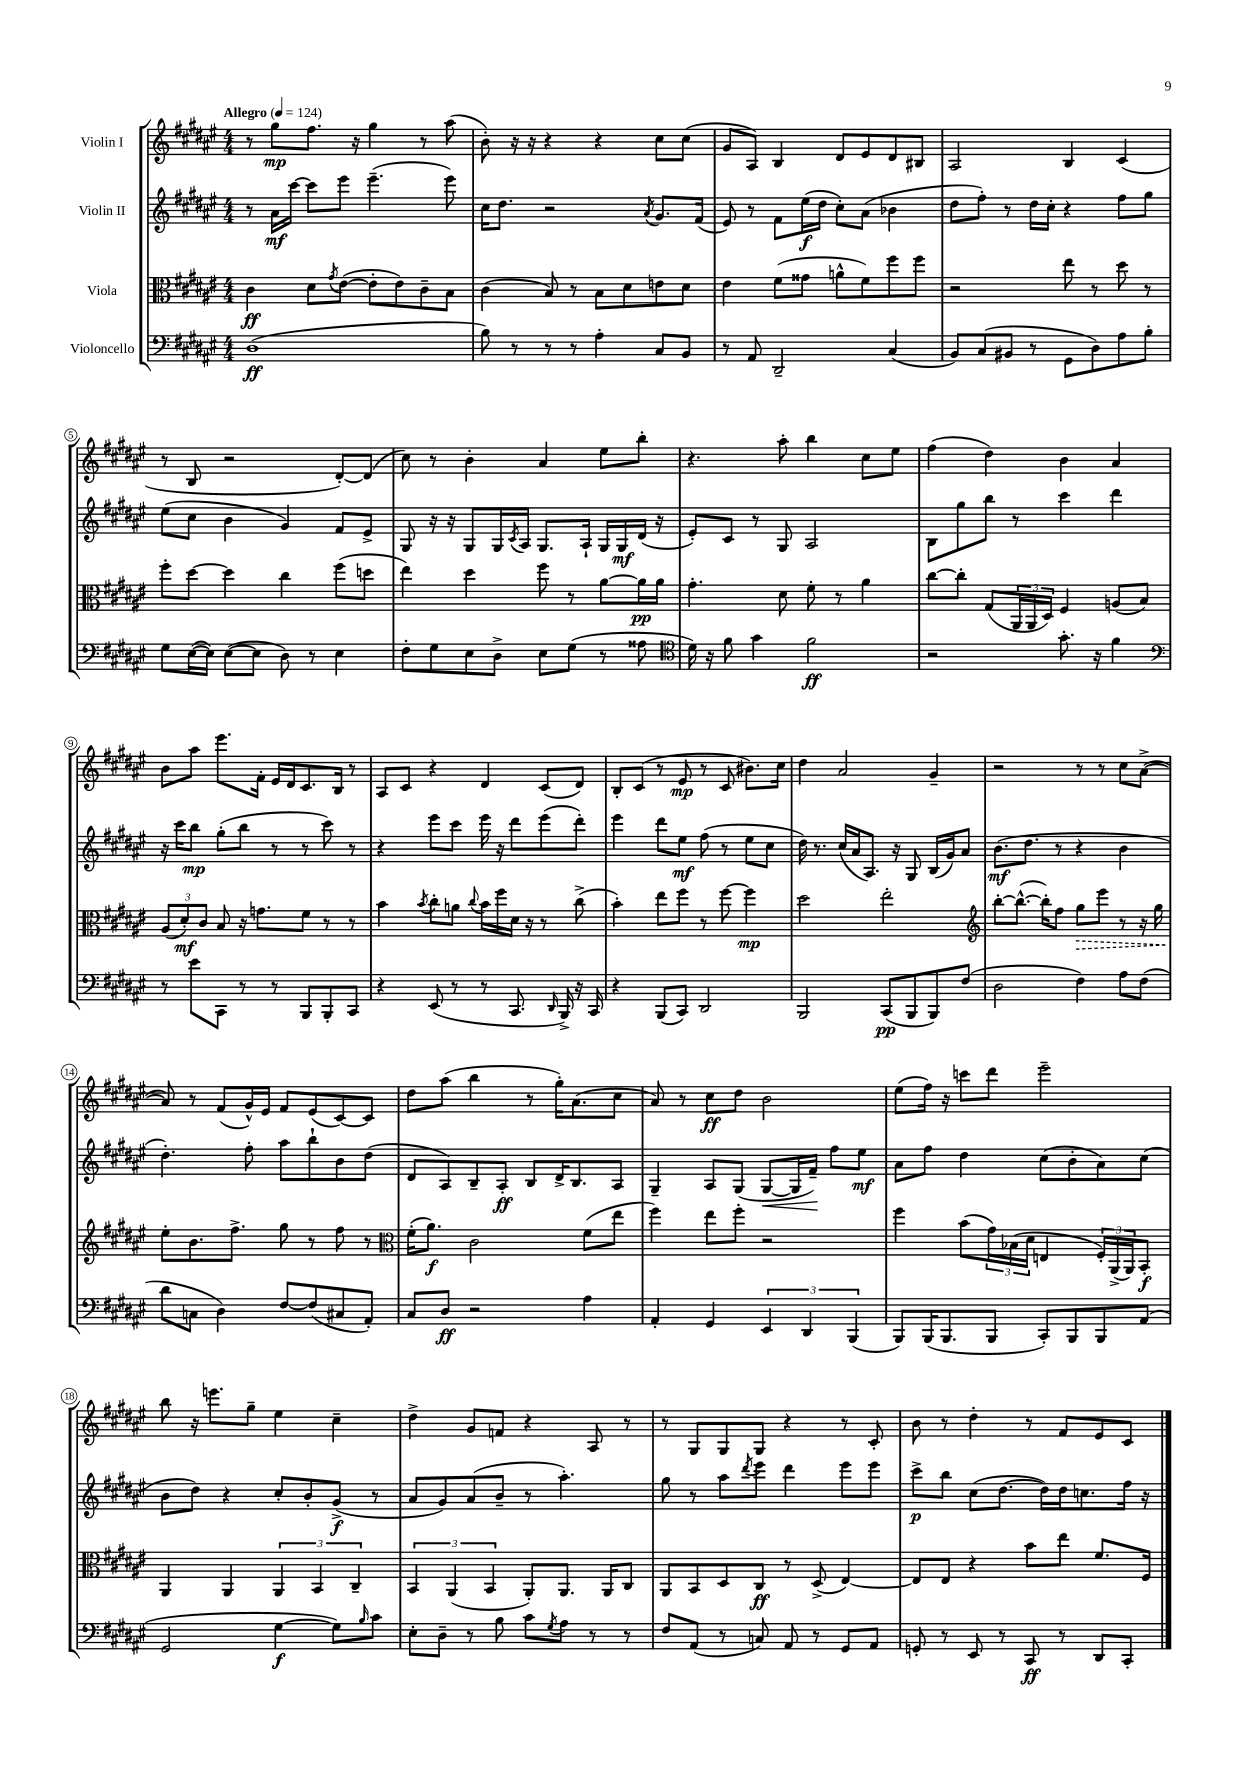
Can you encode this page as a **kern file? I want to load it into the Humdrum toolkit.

**kern	**kern	**kern	**kern
*staff4	*staff3	*staff2	*staff1
*clefF4	*clefC3	*clefG2	*clefG2
*k[f#c#g#d#a#e#]	*k[f#c#g#d#a#e#]	*k[f#c#g#d#a#e#]	*k[f#c#g#d#a#e#]
*M4/4	*M4/4	*M4/4	*M4/4
*MM124	*MM124	*MM124	*MM124
(1D#	4c#	8r	8r
.	.	16a#	8gg#
.	.	[16ccc#	.
.	8d#	8ccc#]	8.ff#
.	8qg#	.	.
.	([8e#	8eee#	.
.	.	.	16r
.	8e#']	(4.eee#~	4gg#
.	8e#)	.	.
.	8c#~	.	8r
.	8B	8eee#)	(8aa#
=	=	=	=
8B)	(4c#	16cc#	8b')
.	.	8.dd#	.
8r	.	.	16r
.	.	.	16r
8r	8B)	2r	4r
8r	8r	.	.
4A#'	8B	.	4r
.	8d#	.	.
.	.	8qa#	.
8C#	8e	8.g#	8cc#
8BB	8d#	.	(8cc#
.	.	(16f#	.
=	=	=	=
8r	4e#	8e#)	8g#
8AA#	.	8r	8A#)
2DD#~	(8f#	8f#	4B
.	8g##	(16ee#	.
.	.	16dd#	.
.	8a^^	8cc#')	8d#
.	8f#)	(8a#	8e#
(4C#	8ff#	4b-	8d#
.	8ff#	.	8B#
=	=	=	=
8BB)	2r	8dd#	2A#
(8C#	.	8ff#')	.
8BB#	.	8r	.
8r	.	16dd#	.
.	.	16cc#'	.
8GG#	8ee#	4r	4B
8D#)	8r	.	.
8A#	8dd#	8ff#	(4c#
8B'	8r	8gg#	.
=	=	=	=
8G#	8ff#'	(8ee#	8r
([16E#	[8dd#	8cc#	8B
16E#])	.	.	.
([8E#	4dd#]	4b	2r
8E#]	.	.	.
8D#)	4cc#	4g#)	.
8r	.	.	.
4E#	(8ff#	8f#	[8d#')
.	8dd	8e#^	(8d#]
=	=	=	=
8F#'	4ee#)	8G#	8cc#)
8G#	.	16r	8r
.	.	16r	.
8E#	4dd#	8G#	4b'
8D#^	.	16G#	.
.	.	8qc#	.
.	.	16A#	.
8E#	8ff#	8.G#	4a#
(8G#	8r	.	.
.	.	16A#`	.
8r	[8a#	16G#	8ee#
.	.	16G#	.
8A##	16a#]	(16d#	8bb'
.	16a#	16r	.
=	=	=	=
*clefC4	*	*	*
16d#)	4.g#'	8e#')	4.r
16r	.	.	.
8f#	.	8c#	.
4g#	.	8r	.
.	8d#	8G#	8aa#'
2f#	8f#'	2A#	4bb
.	8r	.	.
.	4a#	.	8cc#
.	.	.	8ee#
=	=	=	=
2r	[8cc#	8B	(4ff#
.	8cc#']	8gg#	.
.	(8G#	8bb	4dd#)
.	24AA#	8r	.
.	24AA#	.	.
.	24D#)	.	.
8.g#'	4F#	4ccc#	4b
16r	.	.	.
4f#	(8A	4ddd#	4a#
.	8B)	.	.
=	=	=	=
*clefF4	*	*	*
8r	(12A#	16r	8b
.	.	16ccc#	.
.	12d#')	.	.
8e#	.	8bb	8aa#
.	12c#	.	.
8CC#	8B	(8gg#'	8.eee#
8r	16r	8bb	.
.	8.g	.	16f#'
8r	.	8r	16e#
.	.	.	16d#
8BBB	8f#	8r	8.c#
8BBB'	8r	8ccc#)	.
.	.	.	16B
8CC#	8r	8r	8r
=	=	=	=
4r	4b	4r	8A#
.	.	.	8c#
.	8qb	.	.
(8EE#	8cc#'	8eee#	4r
8r	8a	8ccc#	.
.	8qqcc#	.	.
8r	16b	16eee#	4d#
.	16ff#	16r	.
8.CC#	16d#	8ddd#	.
.	16r	.	.
.	8r	(8eee#	(8c#
16qqDD#	.	.	.
16BBB^)	.	.	.
16r	(8cc#^	8ddd#')	8d#)
16CC#	.	.	.
=	=	=	=
4r	4b')	4eee#	8B'
.	.	.	(8c#
(8BBB	8ee#	8ddd#	8r
8CC#)	8ff#	8ee#	8e#
2DD#	8r	(8ff#	8r
.	[8ff#	8r	8c#
.	4ff#]	8ee#	8.b#)
.	.	8cc#	.
.	.	.	16cc#
=	=	=	=
2BBB	2dd#	16dd#)	4dd#
.	.	8.r	.
.	.	(16cc#	2a#
.	.	16a#	.
.	.	8.A#)	.
(8CC#	2ee#'	.	.
.	.	16r	.
8BBB	.	8G#	.
8BBB)	.	(16B	4g#~
.	.	16g#)	.
(8F#	.	8a#	.
=	=	=	=
*	*clefG2	*	*
2D#	[8bb'	(8.b	2r
.	(8.bb^^_	.	.
.	.	8.dd#	.
.	16bb'])	.	.
.	8ff#	8r	.
4F#)	8gg#	4r	8r
.	8eee#	.	8r
8A#	8r	4b	8cc#
(8F#	16r	.	([8a#^
.	16gg#	.	.
=	=	=	=
8d#	8ee#'	4.dd#')	8a#])
8C	8.b	.	8r
4D#)	.	.	(8f#
.	8.ff#^	.	.
.	.	8ff#'	16g#^^)
.	.	.	16e#
[8F#	8gg#	8aa#	8f#
(8F#]	8r	8bb`	(8e#
8C#	8ff#	8b	[8c#)
8AA#')	8r	(8dd#	8c#]
=	=	=	=
*	*clefC3	*	*
8C#	(16f#'	8d#	8dd#
.	8.a#)	.	.
8D#	.	8A#)	(8aa#
2r	2c#	8B~	4bb
.	.	8A#'	.
.	.	8B	8r
.	.	16d#^	16gg#')
.	.	8.B	(8.a#
4A#	(8f#	.	.
.	8ee#	8A#	8cc#
=	=	=	=
4AA#'	4ff#)	4G#~	8a#)
.	.	.	8r
4GG#	8ee#	8A#	8cc#
.	8ff#'	(8G#	8dd#
6EE#	2r	[8G#	2b
.	.	16G#]	.
6DD#	.	.	.
.	.	16f#~)	.
.	.	8ff#	.
(6BBB	.	.	.
.	.	8ee#	.
=	=	=	=
8BBB)	4ff#	8a#	(8ee#
(16BBB	.	8ff#	16ff#)
8.BBB	.	.	16r
.	(8b	4dd#	8ccc
8BBB	24g#)	.	8ddd#
.	(24B-	.	.
.	24d#	.	.
8CC#')	4E	(8cc#	2eee#~
8BBB	.	8b'	.
8BBB	24F#')	8a#)	.
.	(24AA#^	.	.
.	24AA#)	.	.
(8AA#	8BB'	(8cc#	.
=	=	=	=
2GG#	4AA#	8b	8bb
.	.	8dd#)	16r
.	.	.	8.eee
.	4AA#	4r	.
.	.	.	8gg#~
[4G#	6AA#	8cc#'	4ee#
.	.	8b'	.
.	6BB	.	.
8G#])	.	(8g#^	4cc#~
.	6C#~	.	.
16qqB	.	.	.
8c#	.	8r	.
=	=	=	=
8E#'	6BB	8a#	4dd#^
8D#~	.	8g#)	.
.	(6AA#	.	.
8r	.	(8a#	8g#
.	6BB	.	.
8B	.	8b~	8f
8c#	8AA#')	8r	4r
8qG#	.	.	.
8A#	8.AA#	4.aa#')	.
8r	.	.	8A#
.	16AA#	.	.
8r	8C#	.	8r
=	=	=	=
8F#	8AA#	8gg#	8r
(8AA#	8BB	8r	8G#
8r	8D#	8aa#	8G#
.	.	8qddd#	.
8C)	8C#	8eee#	8G#
8AA#	8r	4ddd#	4r
8r	(8D#^	.	.
8GG#	[4E#)	8eee#	8r
8AA#	.	8eee#	8c#'
=	=	=	=
8GG'	8E#]	8ccc#^	8b
8r	8E#	8bb	8r
8EE#	4r	(8cc#	4dd#'
8r	.	[8.dd#	.
8CC#	8b	.	8r
.	.	16dd#])	.
8r	8ee#	16dd#	8f#
.	.	8.cc	.
8DD#	8.f#	.	8e#
8CC#'	.	16ff#	8c#
.	16F#	16r	.
==	==	==	==
*-	*-	*-	*-
